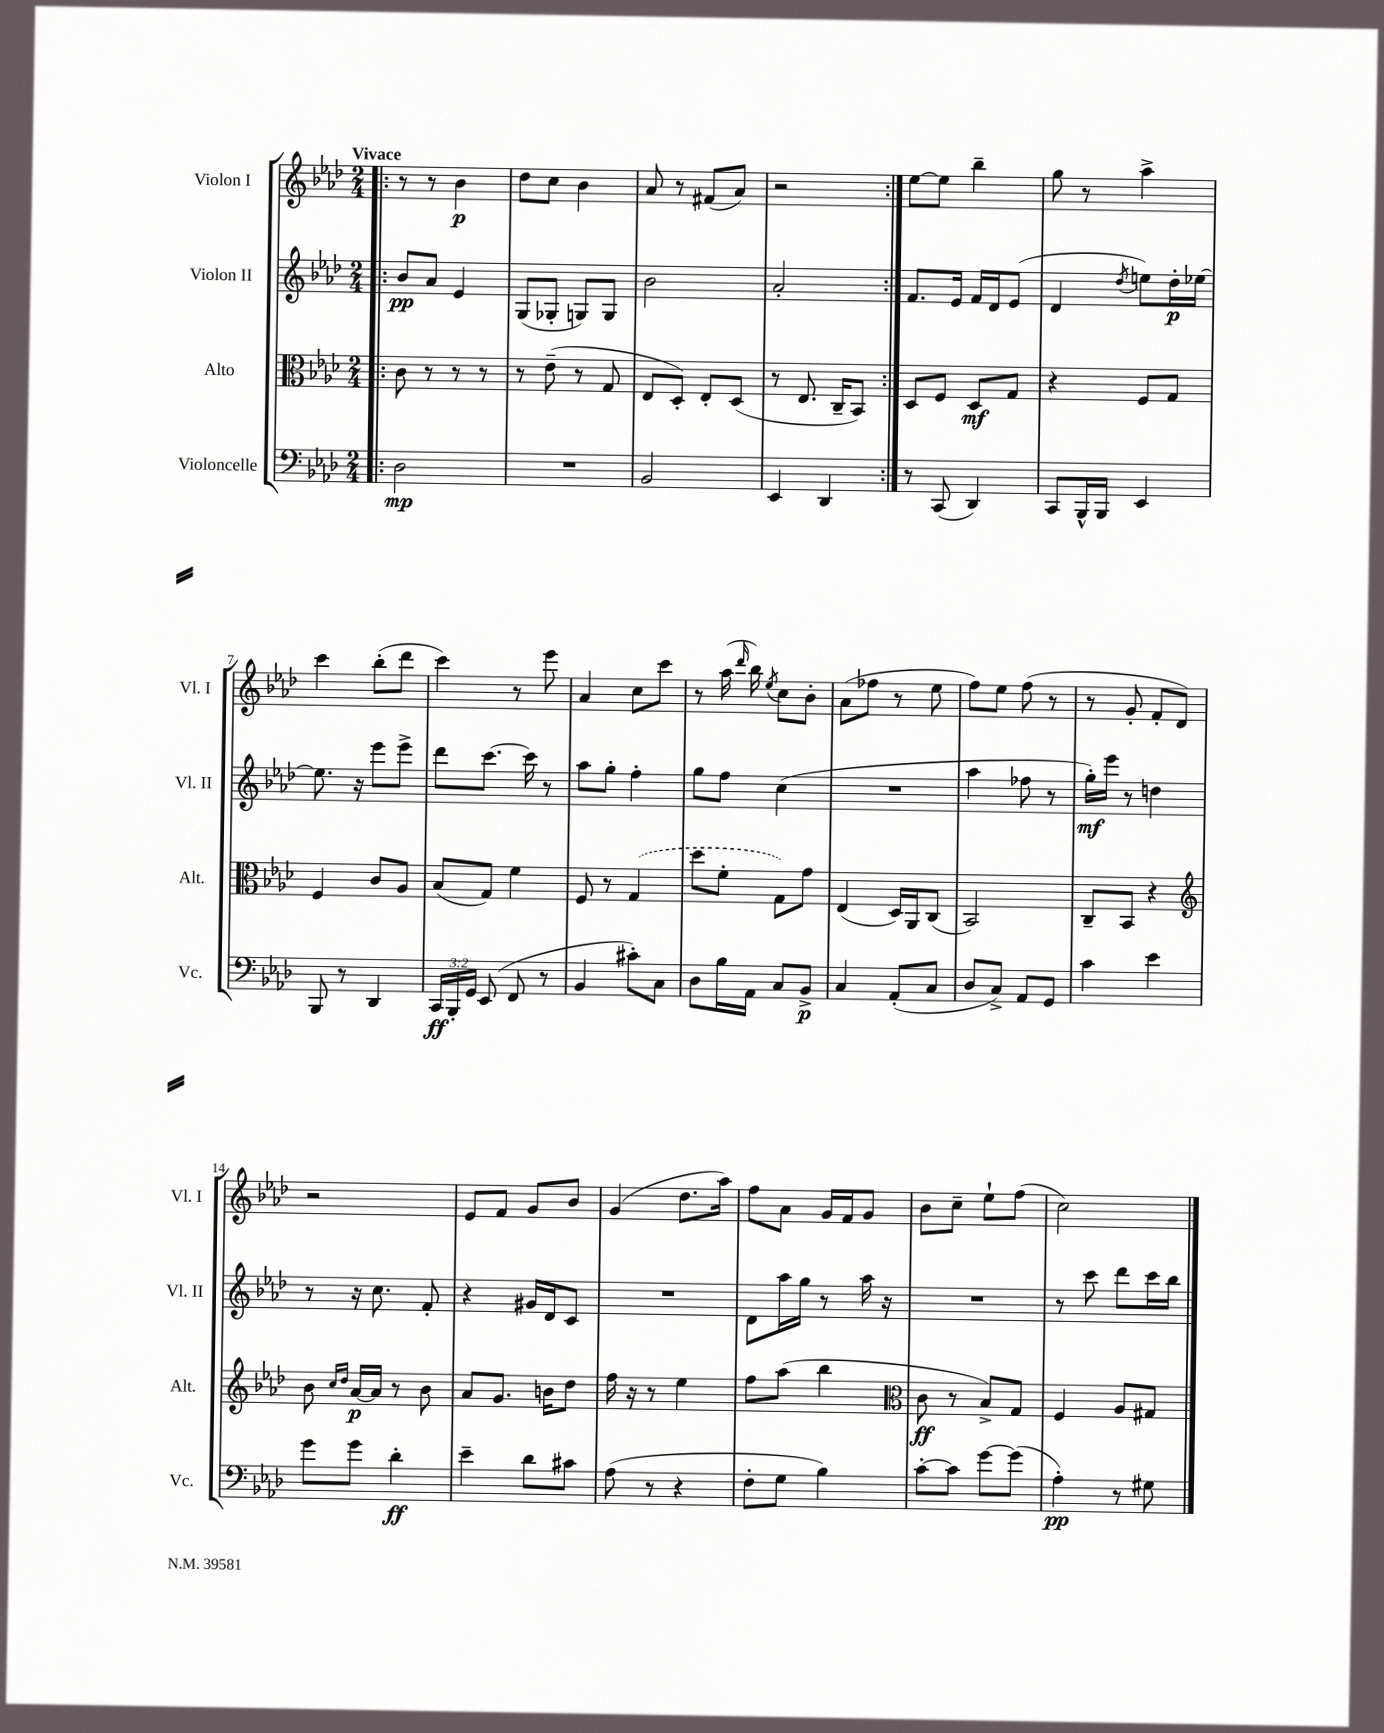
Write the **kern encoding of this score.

**kern	**dynam	**kern	**dynam	**kern	**dynam	**kern	**dynam
*part4	*part4	*part3	*part3	*part2	*part2	*part1	*part1
*staff4	*staff4	*staff3	*staff3	*staff2	*staff2	*staff1	*staff1
*I"Violoncelle	*	*I"Alto	*	*I"Violon II	*	*I"Violon I	*
*I'Vc.	*	*I'Alt.	*	*I'Vl. II	*	*I'Vl. I	*
*clefF4	*	*clefC3	*	*clefG2	*	*clefG2	*
*k[b-e-a-d-]	*	*k[b-e-a-d-]	*	*k[b-e-a-d-]	*	*k[b-e-a-d-]	*
*M2/4	*	*M2/4	*	*M2/4	*	*M2/4	*
=1!|:	=1!|:	=1!|:	=1!|:	=1!|:	=1!|:	=1!|:	=1!|:
!	!	!	!	!	!	!LO:TX:a:B:t=Vivace	!
2D-\	mp	8c\	.	8b-/L	pp	8r	.
.	.	8r	.	8a-/J	.	8r	.
.	.	8r	.	4e-/	.	4b-\	p
.	.	8r	.	.	.	.	.
=2	=2	=2	=2	=2	=2	=2	=2
2r	.	8r	.	(8G/L	.	8dd-\L	.
.	.	(8e-~\	.	8G-X'/J	.	8cc\J	.
.	.	8r	.	8Gn/L)	.	4b-\	.
.	.	8G/	.	8G/J	.	.	.
=3	=3	=3	=3	=3	=3	=3	=3
2BB-/	.	8E-/L	.	2b-\	.	8a-/	.
.	.	8D-'/J)	.	.	.	8r	.
.	.	8E-'/L	.	.	.	(8f#X/L	.
.	.	(8D-/J	.	.	.	8a-/J)	.
=4	=4	=4	=4	=4	=4	=4	=4
4EE-/	.	8r	.	2a-'/	.	2r	.
.	.	8.E-/	.	.	.	.	.
4DD-/	.	.	.	.	.	.	.
.	.	16C~/KL	.	.	.	.	.
.	.	8BB-/J)	.	.	.	.	.
=5:|!	=5:|!	=5:|!	=5:|!	=5:|!	=5:|!	=5:|!	=5:|!
8r	.	8D-/L	.	8.f/L	.	[8ee-\L	.
(8CC/	.	8F/J	.	.	.	8ee-\J]	.
.	.	.	.	16e-/Jk	.	.	.
4DD-/)	.	8D-/L	mf	16f/LL	.	4bb-~\	.
.	.	.	.	16d-/J	.	.	.
.	.	8G/J	.	(8e-/J	.	.	.
=6	=6	=6	=6	=6	=6	=6	=6
8CC/L	.	4r	.	4d-/	.	8gg\	.
16BBB-^^/L	.	.	.	.	.	8r	.
16BBB-/JJ	.	.	.	.	.	.	.
.	.	.	.	8qdd-/	.	.	.
4EE-/	.	8F/L	.	8een\L)	.	4aa-^\	.
.	.	8G/J	.	16dd-'\L	p	.	.
.	.	.	.	[16ee-X\JJ	.	.	.
!!LO:LB:g=z
=7	=7	=7	=7	=7	=7	=7	=7
8BBB-/	.	4F/	.	8.ee-\]	.	4ccc\	.
8r	.	.	.	.	.	.	.
.	.	.	.	16r	.	.	.
4DD-/	.	8c/L	.	8eee-\L	.	(8bb-'\L	.
.	.	8A-/J	.	8eee-^\J	.	8ddd-\J	.
=8	=8	=8	=8	=8	=8	=8	=8
24CC/LL	ff	(8B-/L	.	8ddd-\L	.	4ccc\)	.
24BBB-'/	.	.	.	.	.	.	.
24GG/JJ	.	.	.	.	.	.	.
(8EE-/	.	8G/J)	.	[8.ccc\J	.	.	.
8FF/	.	4f\	.	.	.	8r	.
.	.	.	.	16ccc\]	.	.	.
8r	.	.	.	8r	.	8eee-\	.
=9	=9	=9	=9	=9	=9	=9	=9
4BB-/	.	8F/	.	8aa-\L	.	4a-/	.
.	.	8r	.	8gg'\J	.	.	.
8c#X'\L)	.	(4G/	.	4ff'\	.	8cc\L	.
8C\J	.	.	.	.	.	8ccc\J	.
=10	=10	=10	=10	=10	=10	=10	=10
8D-\L	.	8dd-\L	.	8gg\L	.	8r	.
16B-\L	.	8f'\J	.	8ff\J	.	(16aa-\	.
.	.	.	.	.	.	16qqddd-/	.
16AA-\JJ	.	.	.	.	.	16bb-\)	.
.	.	.	.	.	.	8qee-/	.
8C/L	.	8G\L)	.	(4cc\	.	8cc\L	.
8BB-^/J	p	8g\J	.	.	.	8b-'\J	.
=11	=11	=11	=11	=11	=11	=11	=11
4C/	.	(4E-/	.	2r	.	(8a-\L	.
.	.	.	.	.	.	8ff-X\J	.
(8AA-'/L	.	16D-/LL)	.	.	.	8r	.
.	.	16AA-/J	.	.	.	.	.
8C/J	.	(8C/J	.	.	.	8ee-\	.
=12	=12	=12	=12	=12	=12	=12	=12
8D-/L	.	2BB-/)	.	4aa-\	.	8ff\L)	.
8C^/J)	.	.	.	.	.	8ee-\J	.
8AA-/L	.	.	.	8ff-X\	.	(8ff\	.
8GG/J	.	.	.	8r	.	8r	.
=13	=13	=13	=13	=13	=13	=13	=13
4c\	.	8C~/L	.	16gg'\LL)	mf	8r	.
.	.	.	.	16eee-\JJ	.	.	.
.	.	8BB-/J	.	8r	.	8g'/	.
4e-\	.	4r	.	4ddn\	.	8f'/L	.
.	.	.	.	.	.	8d-/J)	.
!!LO:LB:g=z
=14	=14	=14	=14	=14	=14	=14	=14
*	*	*clefG2	*	*	*	*	*
8g\L	.	8b-\	.	8r	.	2r	.
.	.	16qqcc/LL	.	.	.	.	.
.	.	16qqdd-/JJ	.	.	.	.	.
8g\J	.	[16a-/LL	p	16r	.	.	.
.	.	16a-/JJ]	.	8.cc\	.	.	.
4d-'\	ff	8r	.	.	.	.	.
.	.	8b-\	.	8f'/	.	.	.
=15	=15	=15	=15	=15	=15	=15	=15
4e-~\	.	8a-/L	.	4r	.	8e-/L	.
.	.	8.g/J	.	.	.	8f/J	.
8d-\L	.	.	.	16g#X/LL	.	8g/L	.
.	.	16bn\KL	.	16d-/J	.	.	.
8c#X\J	.	8dd-\J	.	8c/J	.	8b-/J	.
=16	=16	=16	=16	=16	=16	=16	=16
(8A-\	.	16ff\	.	2r	.	(4g/	.
.	.	16r	.	.	.	.	.
8r	.	8r	.	.	.	.	.
4r	.	4ee-\	.	.	.	8.dd-\L	.
.	.	.	.	.	.	16aa-\Jk)	.
=17	=17	=17	=17	=17	=17	=17	=17
8F'\L	.	8ff\L	.	8d-\L	.	8ff\L	.
8G\J	.	(8aa-\J	.	16aa-\L	.	8a-\J	.
.	.	.	.	16gg\JJ	.	.	.
4B-\)	.	4bb-\	.	8r	.	16g/LL	.
.	.	.	.	.	.	16f/J	.
.	.	.	.	16aa-\	.	8g/J	.
.	.	.	.	16r	.	.	.
=18	=18	=18	=18	=18	=18	=18	=18
*	*	*clefC3	*	*	*	*	*
[8c'\L	.	8c\	ff	2r	.	8b-\L	.
8c\J]	.	8r	.	.	.	8cc~\J	.
[8g\L	.	8B-^/L)	.	.	.	8ee-`\L	.
(8g\J]	.	8G/J	.	.	.	(8ff\J	.
=19	=19	=19	=19	=19	=19	=19	=19
4A-'\)	pp	4F/	.	8r	.	2cc\)	.
.	.	.	.	8ccc\	.	.	.
8r	.	8A-/L	.	8ddd-\L	.	.	.
8G#X\	.	8G#X/J	.	16ccc\L	.	.	.
.	.	.	.	16bb-\JJ	.	.	.
==	==	==	==	==	==	==	==
*-	*-	*-	*-	*-	*-	*-	*-
